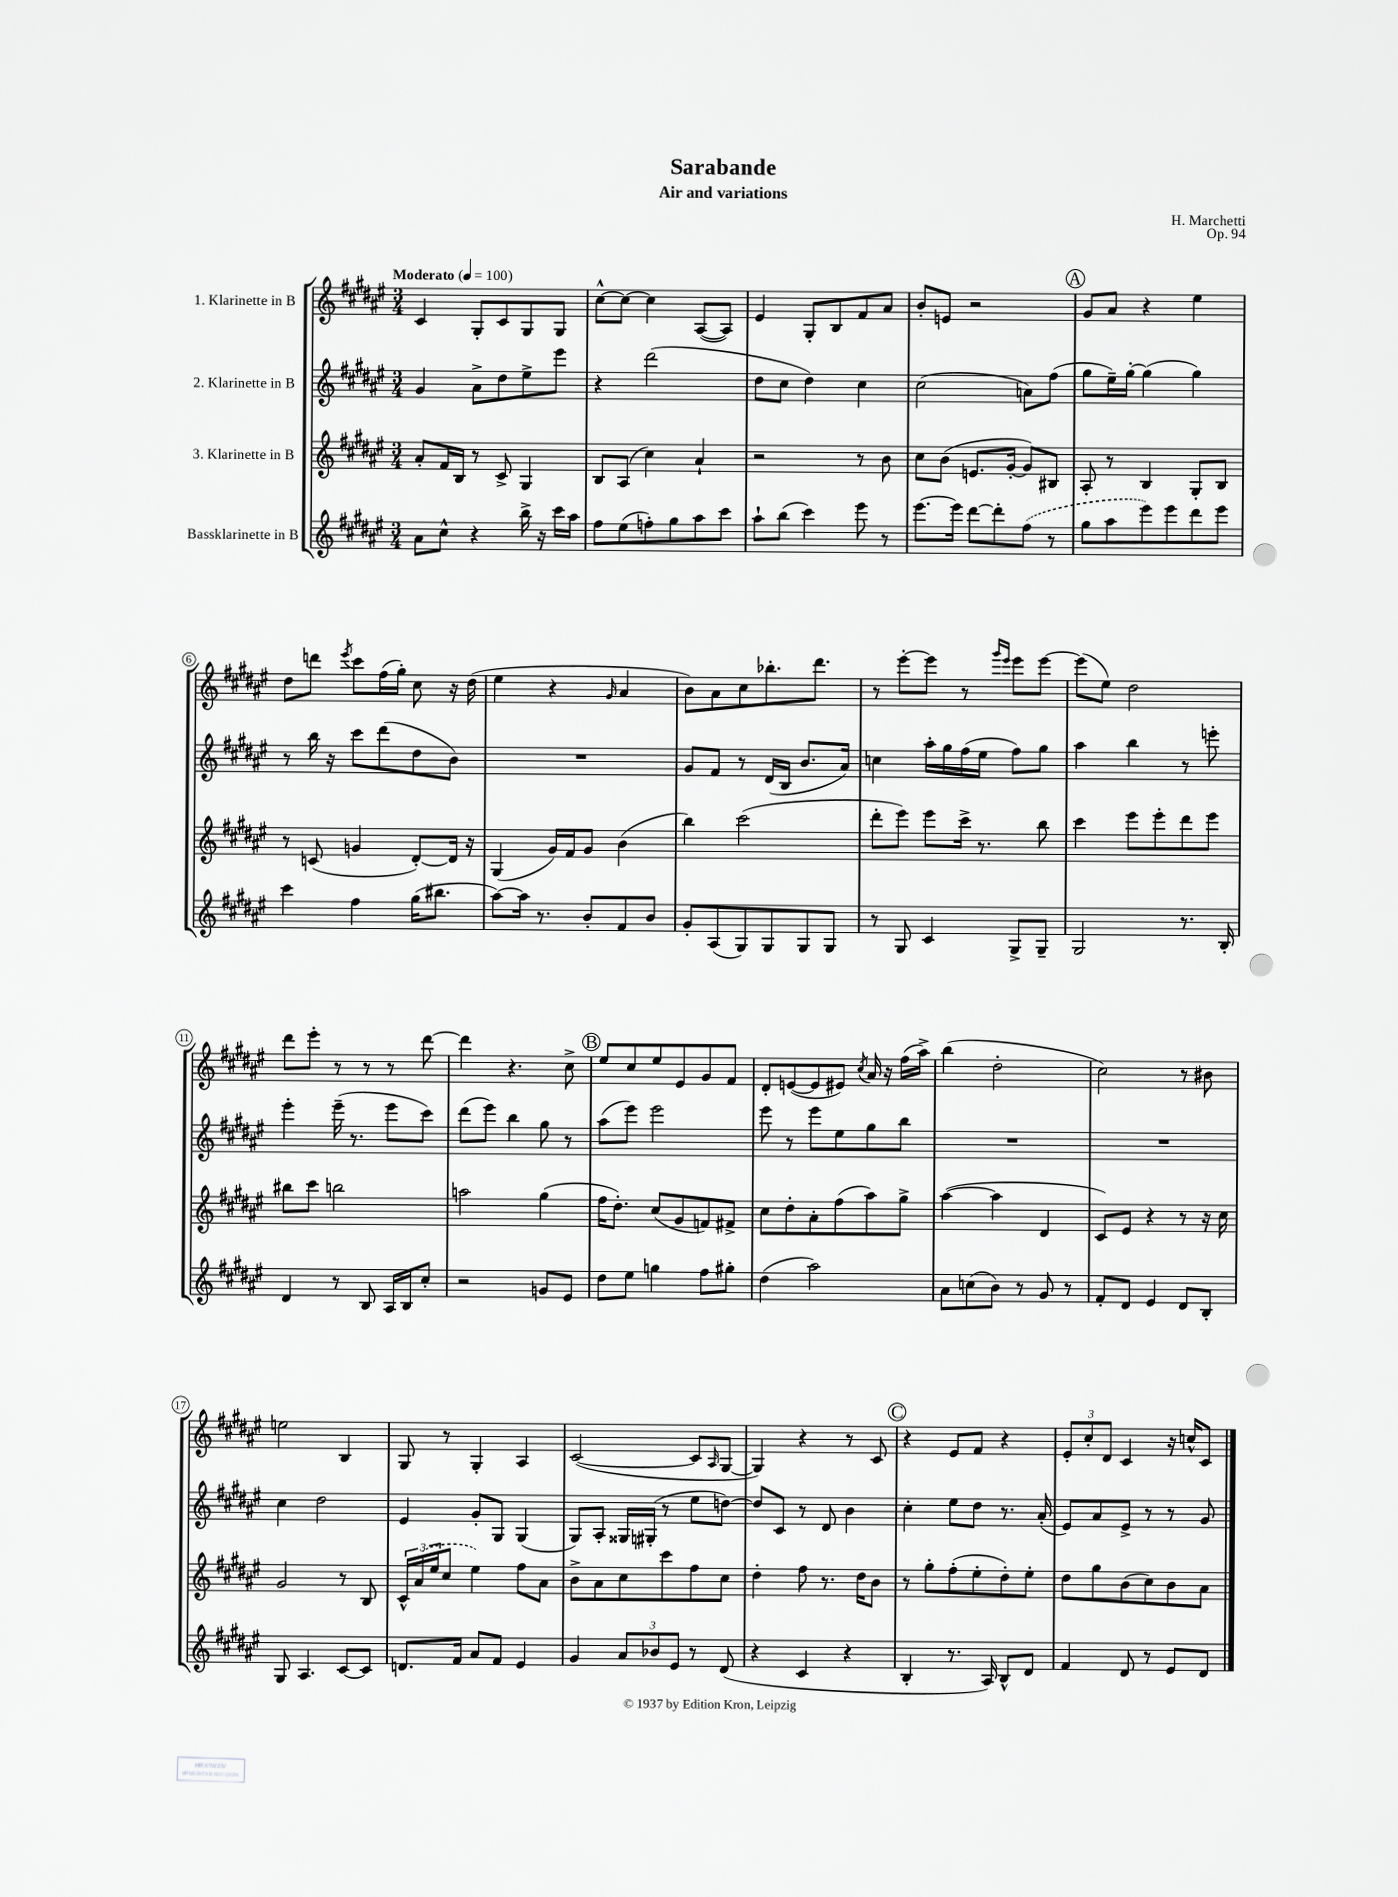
\header { title = "Sarabande" composer = "H. Marchetti" subtitle = "Air and variations" opus = "Op. 94" }
<<
\new StaffGroup <<
\new Staff = "s0" \with { instrumentName = "1. Klarinette in B" } {
    \clef treble \key fis \major \numericTimeSignature \time 3/4 \tempo "Moderato" 4 = 100
    cis'4 gis8-. cis'8 gis8 gis8 |
    cis''8~-^ cis''8~ cis''4 ais8~( ais8) |
    eis'4 gis8-. b8 fis'8 ais'8 |
    b'8-. e'8 r2 |
    \mark \markup { \circle "A" } gis'8 ais'8 r4 eis''4 |
    dis''8 d'''8 \acciaccatura { eis'''8 } cis'''8 fis''16( gis''16-.) cis''8 r16 dis''16( |
    eis''4 r4 \grace { gis'16 } ais'4 |
    b'8) ais'8 cis''8 bes''8.-. dis'''8. |
    r8 eis'''8~-. eis'''8 r8 \grace { gis'''16 eis'''16 } eis'''8 eis'''8~ |
    eis'''8( eis''8) dis''2 |
    dis'''8 eis'''8-. r8 r8 r8 dis'''8~ |
    dis'''4 r4. cis''8-> |
    \mark \markup { \circle "B" } eis''8 cis''8 eis''8 eis'8 gis'8 fis'8 |
    dis'8-. e'8~( e'8 eis'8) \acciaccatura { cis''8 } ais'16 r16 fis''16( ais''16->) |
    b''4( dis''2-. |
    cis''2) r8 bis'8 |
    e''2 b4 |
    gis8 r8 gis4-. ais4 |
    cis'2~( cis'8 \grace { ais16 } gis8~ |
    gis4) r4 r8 cis'8 |
    \mark \markup { \circle "C" } r4 eis'8 fis'8 r4 |
    \tuplet 3/2 { eis'8-. cis''8-. dis'8 } cis'4 r16 c''16-^ cis'8 \bar "|." |
}
\new Staff = "s1" \with { instrumentName = "2. Klarinette in B" } {
    \clef treble \key fis \major \numericTimeSignature \time 3/4
    gis'4 ais'8-> dis''8 eis''8-> eis'''8 |
    r4 dis'''2( |
    dis''8 cis''8 dis''4) cis''4 |
    cis''2( a'8) fis''8( |
    \mark \markup { \circle "A" } gis''8 eis''16--) gis''16~-. gis''4( gis''4) |
    r8 b''16 r16 cis'''8 dis'''8( dis''8 b'8) |
    R2. |
    gis'8 fis'8 r8 dis'16( b16 b'8. ais'16) |
    c''4 ais''16-. gis''16 fis''16( eis''16 fis''8) gis''8 |
    ais''4 b''4 r8 e'''8-. |
    eis'''4-. eis'''16--( r8. eis'''8 cis'''8) |
    dis'''8( eis'''8) b''4 gis''8 r8 |
    \mark \markup { \circle "B" } ais''8( eis'''8) eis'''2 |
    eis'''8 r8 eis'''8 eis''8 gis''8 b''8 |
    R2. |
    R2. |
    cis''4 dis''2 |
    eis'4 gis'8-. gis8 gis4( |
    gis8) ais8-. gisis16 gis16-.( r8 eis''8 d''8~) |
    d''8 cis'8 r8 dis'8 b'4 |
    \mark \markup { \circle "C" } cis''4-. eis''8 dis''8 r8. ais'16-.( |
    eis'8) ais'8 eis'8-> r8 r8 gis'8 \bar "|." |
}
\new Staff = "s2" \with { instrumentName = "3. Klarinette in B" } {
    \clef treble \key fis \major \numericTimeSignature \time 3/4
    ais'8-. fis'16 b16 r8 cis'8-> gis4 |
    b8 ais8( cis''4) ais'4-! |
    r2 r8 b'8 |
    cis''8 b'8( e'8. gis'16~-. gis'8) bis8 |
    \mark \markup { \circle "A" } ais8-. r8 b4 gis8-. b8 |
    r8 c'8( g'4 dis'8~-.) dis'16 r16 |
    gis4( gis'16) fis'16 gis'8 b'4( |
    b''4) cis'''2( |
    dis'''8-. eis'''8) eis'''8 cis'''16-> r8. b''8 |
    cis'''4 eis'''8 eis'''8-. dis'''8 eis'''8 |
    bis''8 cis'''8 b''2 |
    a''2 gis''4( |
    \mark \markup { \circle "B" } fis''16 dis''8.-.) cis''8( gis'8 f'8) fis'8-> |
    cis''8 dis''8-. ais'8-. fis''8( ais''8) gis''8-> |
    ais''4~( ais''4 dis'4 |
    cis'8) eis'8 r4 r8 r16 cis''16 |
    gis'2 r8 b8 |
    \tuplet 3/2 { cis'16-^ \once \slurDashed ais'16( eis''16 } cis''8 eis''4) fis''8 ais'8 |
    b'8-> ais'8 cis''8 cis'''8 fis''8 cis''8 |
    dis''4-. fis''8 r8. dis''16 b'8 |
    \mark \markup { \circle "C" } r8 gis''8-. fis''8-.( eis''8-. dis''8-.) eis''8-. |
    dis''8 gis''8 b'8( cis''8) b'8 ais'8 \bar "|." |
}
\new Staff = "s3" \with { instrumentName = "Bassklarinette in B" } {
    \clef treble \key fis \major \numericTimeSignature \time 3/4
    ais'8 cis''8-^ r4 b''16-> r16 cis'''16 ais''16 |
    fis''8 eis''8( f''8-.) gis''8 ais''8 cis'''8 |
    ais''8-! b''8( cis'''4) eis'''8 r8 |
    eis'''8.~ eis'''16 dis'''8~ dis'''8-. \once \slurDashed fis''8( r8 |
    \mark \markup { \circle "A" } gis''8 ais''8 eis'''8) eis'''8 dis'''8 eis'''8 |
    cis'''4 fis''4 gis''16( bis''8. |
    ais''8~) ais''16 r8. b'8-. fis'8 b'8 |
    gis'8-. ais8( gis8) gis8 gis8 gis8 |
    r8 gis8 cis'4 gis8-> gis8-- |
    gis2 r8. b16-. |
    dis'4 r8 b8 ais16 b16 cis''8-. |
    r2 g'8 eis'8 |
    \mark \markup { \circle "B" } dis''8 eis''8 g''4 fis''8 gis''8-. |
    dis''4( ais''2) |
    ais'8 c''8( b'8) r8 gis'8 r8 |
    fis'8-. dis'8 eis'4 dis'8 b8-. |
    gis8 ais4. cis'8~ cis'8 |
    d'8. fis'16 ais'8 fis'8 eis'4 |
    gis'4 \tuplet 3/2 { ais'8 bes'8 eis'8 } r8 dis'8( |
    r4 cis'4 r4 |
    \mark \markup { \circle "C" } b4-. r8. ais16) b8-^ dis'8 |
    fis'4 dis'8 r8 eis'8 dis'8 \bar "|." |
}
>>
>>
\layout { \context { \Score \override BarNumber.stencil = #(make-stencil-circler 0.1 0.3 ly:text-interface::print) } }
